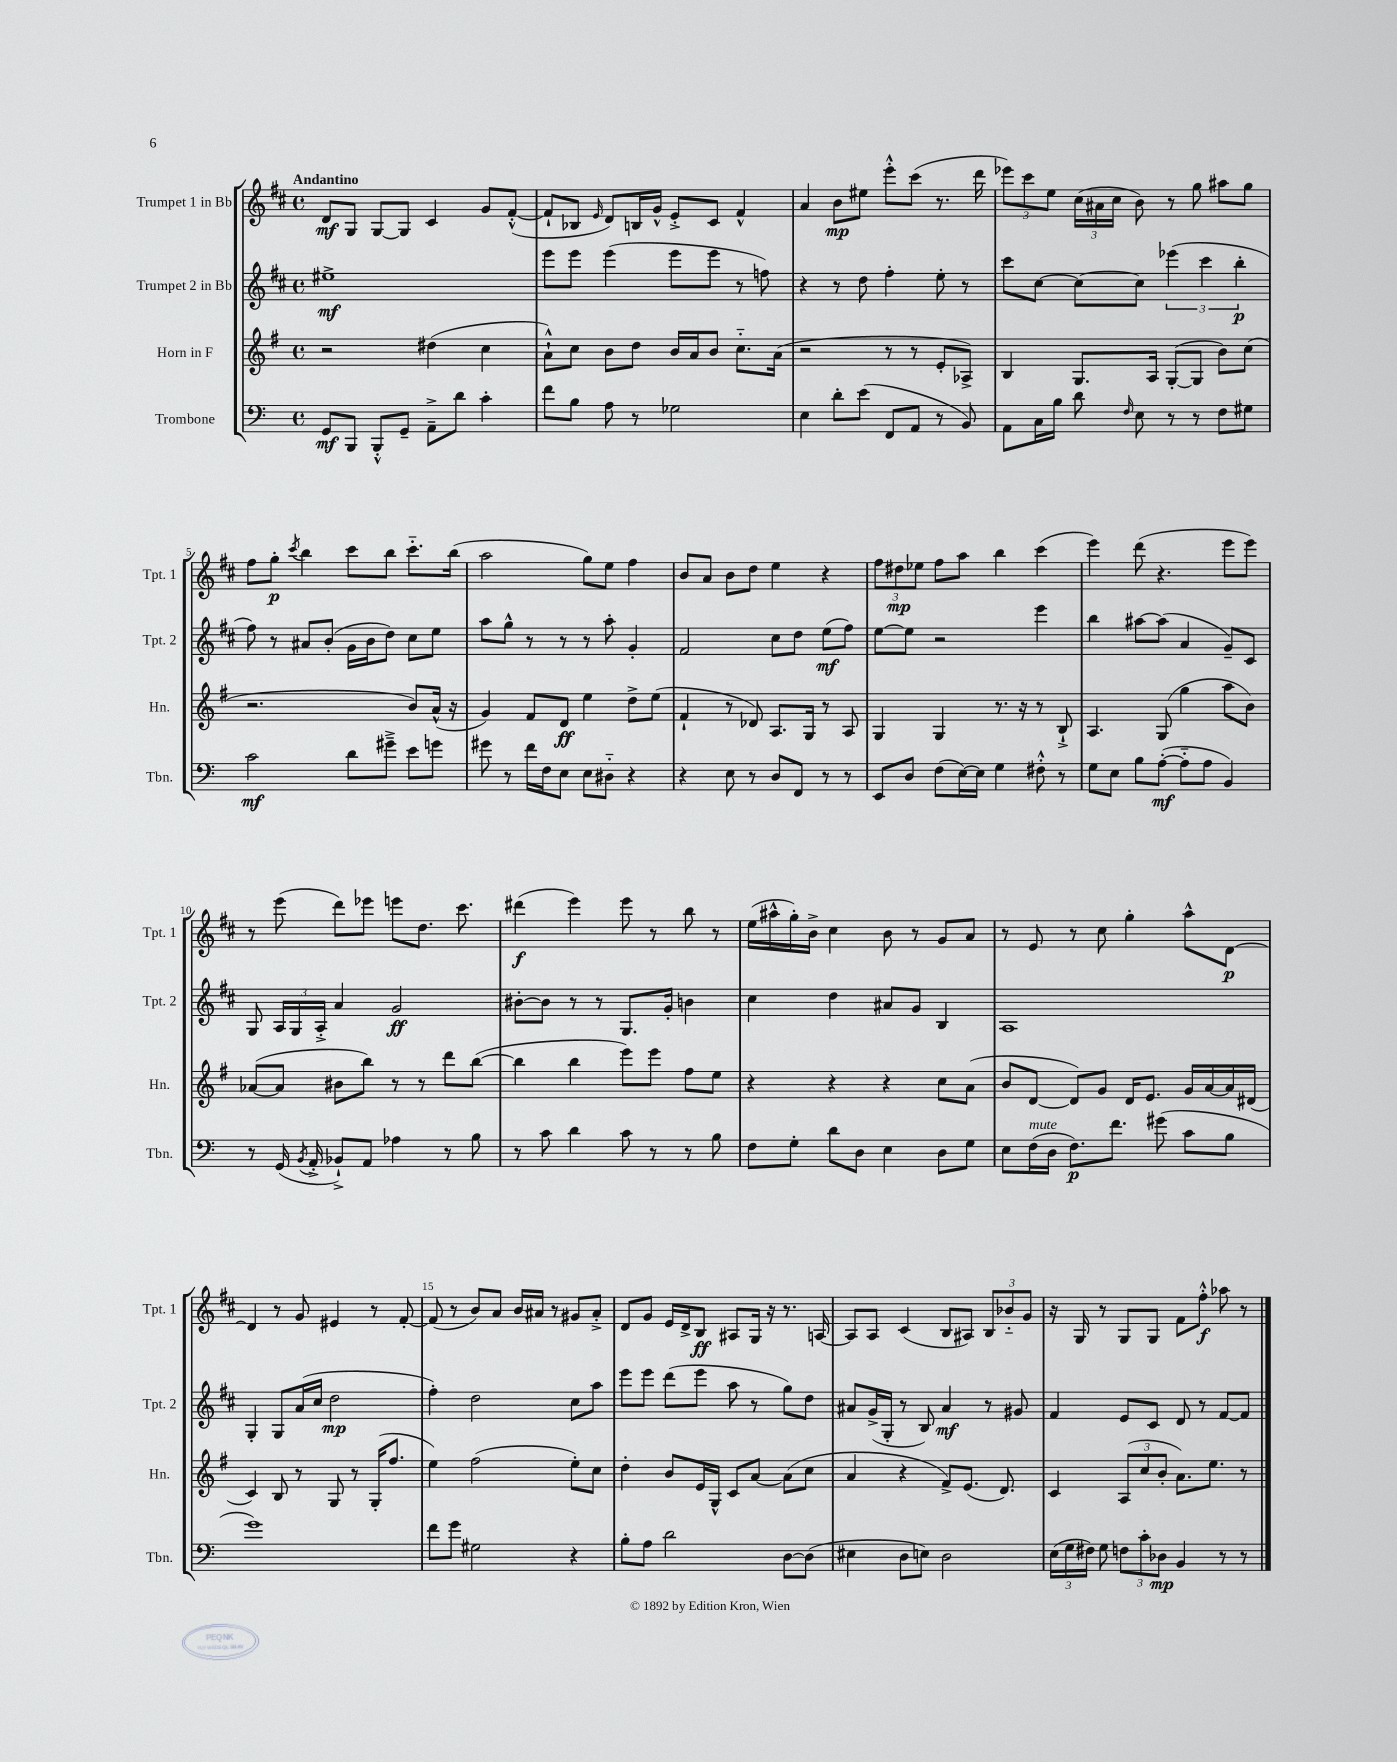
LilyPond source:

<<
\new StaffGroup <<
\new Staff = "s0" \with { instrumentName = "Trumpet 1 in Bb" shortInstrumentName = "Tpt. 1" } {
    \clef treble \key d \major \defaultTimeSignature \time 4/4 \tempo "Andantino"
    \autoBeamOff d'8[\mf g8] g8[~ g8] cis'4 g'8[ fis'8]~-.-^( |
    fis'8[-! bes8] \grace { e'16 } d'8[) b16 g'16]-^ e'8[-.-> cis'8] fis'4-^ |
    a'4 b'8[\mp eis''8] e'''8[-.-^ cis'''8]( r8. d'''16 |
    \tuplet 3/2 { ees'''8[) cis'''8 e''8] } \tuplet 3/2 { cis''16[( ais'16 cis''16] } b'8) r8 g''8 ais''8[ g''8] |
    fis''8[ g''8]-.\p \acciaccatura { cis'''8 } b''4 cis'''8[ b''8] cis'''8.[-_ b''16]( |
    a''2 g''8[) e''8] fis''4 |
    b'8[ a'8] b'8[ d''8] e''4 r4 |
    \tuplet 3/2 { fis''8[ dis''8\mp ees''8] } fis''8[ a''8] b''4 cis'''4( |
    e'''4) d'''8( r4. e'''8[ e'''8]) |
    r8 e'''8( d'''8[) ees'''8] e'''8[ d''8.] cis'''8. |
    dis'''4\f( e'''4) e'''8 r8 b''8 r8 |
    e''16[( ais''16-^ g''16-.) b'16]-> cis''4 b'8 r8 g'8[ a'8] |
    r8 e'8 r8 cis''8 g''4-. a''8[-^ d'8]~\p |
    d'4 r8 g'8 eis'4 r8 fis'8~-. |
    fis'8( r8 b'8[) a'8] b'16[ ais'16] r8 gis'8[ ais'8]-.-> |
    d'8[ g'8] e'16[ d'16-> b8]\ff ais8[ g16] r16 r8. a16~ |
    a8[ a8] cis'4( b8[ ais8]) \tuplet 3/2 { b8[ bes'8-_ g'8] } |
    r16 g16 r8 g8[ g8] fis'8[ fis''8]-.-^\f aes''8 r8 \bar "|." |
}
\new Staff = "s1" \with { instrumentName = "Trumpet 2 in Bb" shortInstrumentName = "Tpt. 2" } {
    \clef treble \key d \major \defaultTimeSignature \time 4/4
    \autoBeamOff eis''1->\mf |
    e'''8[ e'''8] e'''4( e'''8[ e'''8] r8 f''8) |
    r4 r8 d''8 fis''4-. e''8-. r8 |
    cis'''8[ cis''8]~ cis''8[~ cis''8] \tuplet 3/2 { ees'''4( cis'''4 b''4-.\p } |
    fis''8) r8 ais'8[ b'8]-.( g'16[ b'16 d''8]) cis''8[ e''8] |
    a''8[ g''8]-^ r8 r8 r8 a''8-. g'4-. |
    fis'2 cis''8[ d''8] e''8[\mf( fis''8]) |
    e''8[~ e''8] r2 e'''4 |
    b''4 ais''8[~ ais''8]( a'4 g'8[--) cis'8] |
    g8 \tuplet 3/2 { a16[ g16 a16]-.-> } a'4 g'2\ff |
    bis'8[~-. bis'8] r8 r8 g8.[ g'16]-. b'4 |
    cis''4 d''4 ais'8[ g'8] b4 |
    a1 |
    g4-. g8[ a'16( cis''16] d''2\mp |
    fis''4-.) d''2 cis''8[ a''8] |
    e'''8[ e'''8] d'''8[( e'''8] a''8 r8 g''8[) d''8] |
    ais'8[ g'16->( g16]-. r8 b8) ais'4\mf r8 gis'8 |
    fis'4 e'8[ cis'8] d'8 r8 fis'8[~ fis'8] \bar "|." |
}
\new Staff = "s2" \with { instrumentName = "Horn in F" shortInstrumentName = "Hn." } {
    \clef treble \key g \major \defaultTimeSignature \time 4/4
    \autoBeamOff r2 dis''4( c''4 |
    a'8[-!-^) c''8] b'8[ d''8] b'16[ a'16 b'8] c''8.[-_ a'16]( |
    r2 r8 r8 e'8[-. aes8]->) |
    b4 g8.[ a16] g8[~-.( g8] b'8[) c''8]( |
    r2. b'8[) a'16]-^( r16 |
    g'4) fis'8[ d'8]\ff e''4 d''8[-> e''8]( |
    fis'4-! r8 des'8) a8.[ g16] r8 a8 |
    g4 g4 r8. r16 r8 b8-!-> |
    a4. g8( g''4 a''8[ b'8]) |
    aes'8[~( aes'8] bis'8[ b''8]) r8 r8 d'''8[ b''8]~( |
    b''4 b''4 e'''8[) e'''8] fis''8[ e''8] |
    r4 r4 r4 c''8[ a'8]( |
    b'8[ d'8]~ d'8[) g'8] d'16[ e'8.] g'16[ a'16~ a'16 dis'16]( |
    c'4) b8 r8 g8 r8 g16[-.( fis''8.] |
    e''4) fis''2( e''8[-.) c''8] |
    d''4-. b'8[ e'16 g16]-^ c'8[ a'8]~ a'8[( c''8] |
    a'4 r4 fis'8[->) e'8.]( d'8.) |
    c'4 \tuplet 3/2 { a8[( c''8 b'8]-. } a'8.[) e''8.] r8 \bar "|." |
}
\new Staff = "s3" \with { instrumentName = "Trombone" shortInstrumentName = "Tbn." } {
    \clef bass \key c \major \defaultTimeSignature \time 4/4
    \autoBeamOff g,8[\mf b,,8] b,,8[-.-^ g,8]-- a,8[---> d'8] c'4-. |
    f'8[ b8] a8 r8 ges2 |
    e4 d'8[-. e'8]( f,8[ a,8] r8 b,8) |
    a,8[ c16 b16] d'8 \grace { f16 } e8 r8 r8 f8[ gis8] |
    c'2\mf d'8[ gis'8]---> e'8[ g'8] |
    gis'8 r8 f'16[ f16 e8] e8[ dis8]-_ r4 |
    r4 e8 r8 d8[ f,8] r8 r8 |
    e,8[ d8] f8[( e16~) e16] g4 fis8-.-^ r8 |
    g8[ e8] b8[ a8]~-.\mf( a8[-_ a8] b,4) |
    r8 g,16( \acciaccatura { b,8 } a,16-.-> bes,8[-!->) a,8] aes4 r8 b8 |
    r8 c'8 d'4 c'8 r8 r8 b8 |
    f8[ g8]-. d'8[ d8] e4 d8[ g8] |
    e8[ f16^\markup { \italic "mute" }( d16] f8.[\p) f'8.] gis'8( c'8[ b8] |
    g'1) |
    f'8[ g'8] gis2 r4 |
    b8[-. a8] d'2 d8[~ d8]( |
    eis4 d8[ e8]) d2 |
    \tuplet 3/2 { e16[( g16 fis16]) } g8 \tuplet 3/2 { f8[ c'8-. des8]\mp } b,4 r8 r8 \bar "|." |
}
>>
>>
\layout { \context { \Score \override BarNumber.break-visibility = ##(#f #t #t) barNumberVisibility = #(every-nth-bar-number-visible 5) } }
